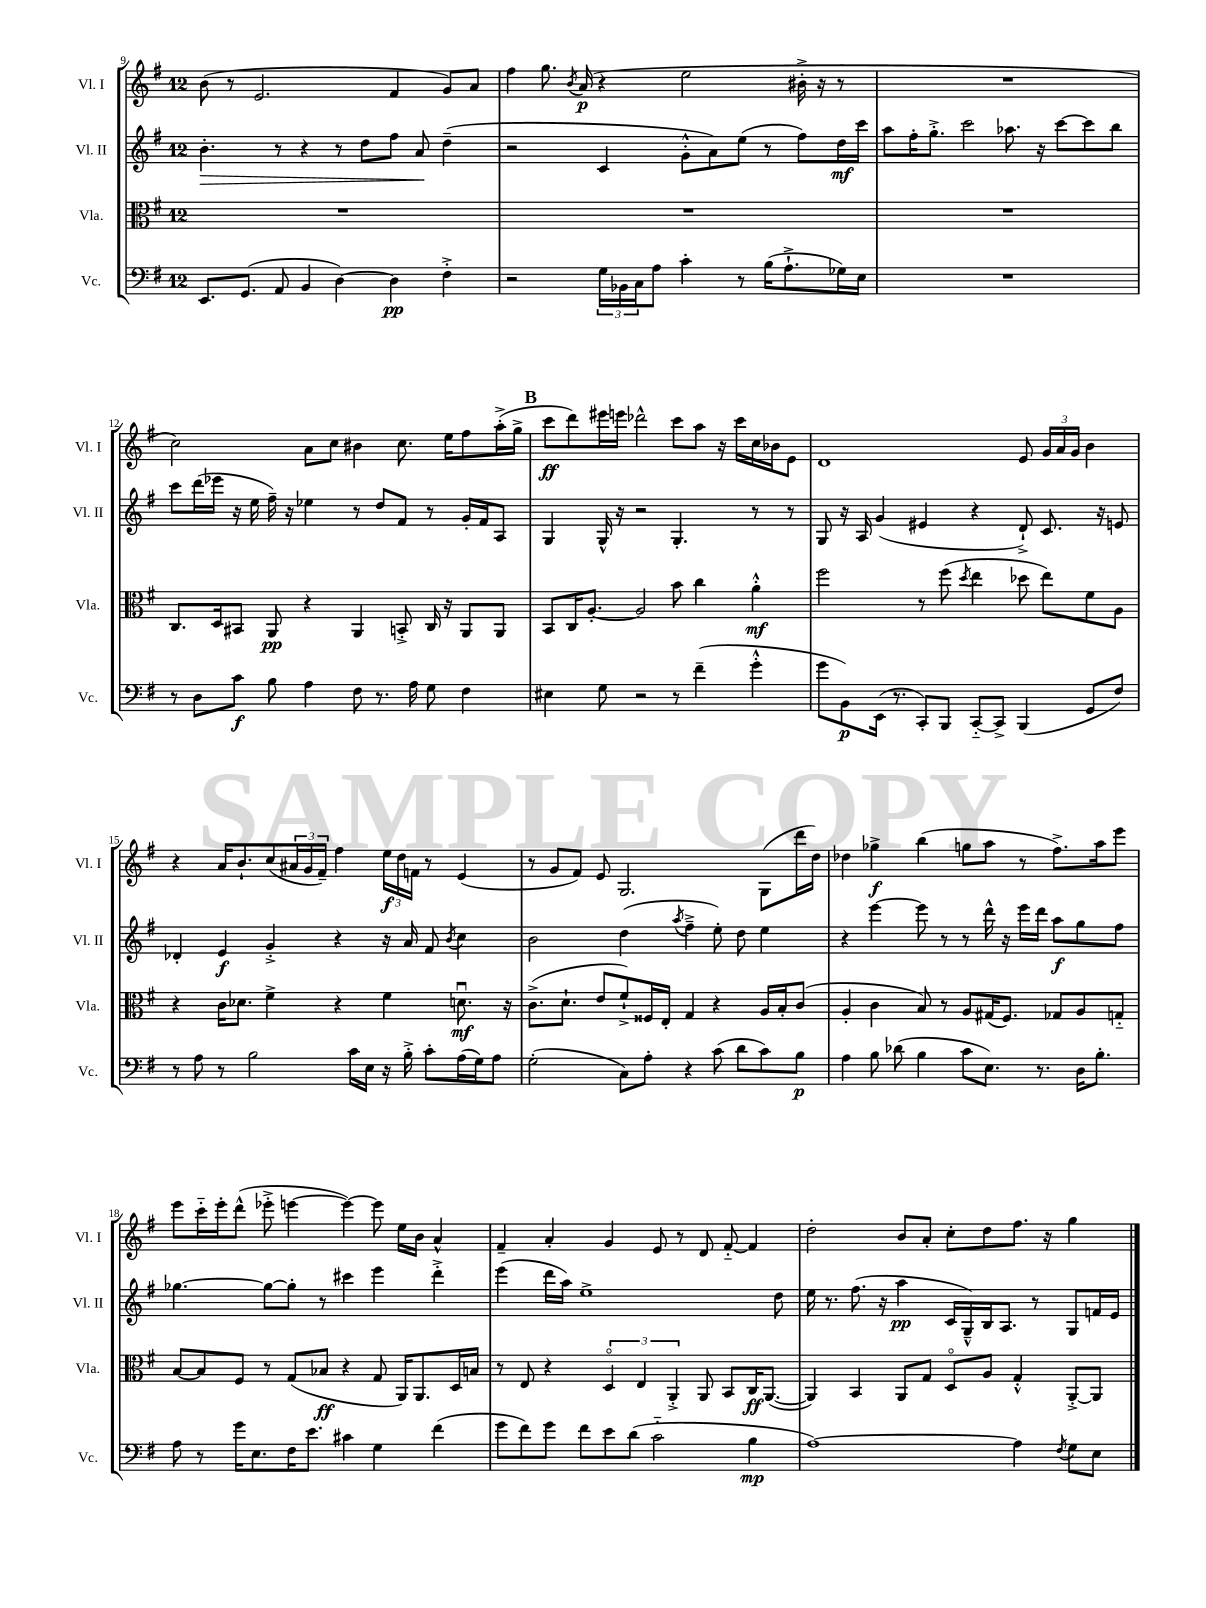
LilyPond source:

<<
\new StaffGroup <<
\new Staff = "s0" \with { instrumentName = "Vl. I" shortInstrumentName = "Vl. I" } {
    \clef treble \key g \major \once \override Staff.TimeSignature.style = #'single-digit \time 12/8
    b'8( r8 e'2. fis'4 g'8) a'8 |
    fis''4 g''8. \acciaccatura { b'8 } a'16\p( r4 e''2 bis'16-.-> r16 r8 |
    R1. |
    c''2) a'8 c''8 bis'4 c''8. e''16 fis''8 a''16-.->( g''16-> |
    \mark \markup { \bold "B" } c'''8\ff d'''8) eis'''16 e'''16 des'''2-^ c'''8 a''8 r16 c'''16 c''16 bes'16 e'8 |
    d'1 e'8 \tuplet 3/2 { g'16 a'16 g'16 } b'4 |
    r4 a'16 b'8.-! c''8( \tuplet 3/2 { ais'16 g'16 fis'16--) } fis''4 \tuplet 3/2 { e''16\f d''16 f'16 } r8 e'4( |
    r8 g'8 fis'8) e'8 g2. g8( d'''16 d''16) |
    des''4 ges''4->\f b''4( g''8 a''8 r8 fis''8.->) a''16 e'''8 |
    e'''8 c'''16-_ e'''16-. d'''8-^( ees'''8-.-> e'''4~ e'''4~) e'''8 e''16 b'16 a'4-^ |
    fis'4-- a'4-. g'4 e'8 r8 d'8 fis'8~-_ fis'4 |
    d''2-. b'8 a'8-. c''8-. d''8 fis''8. r16 g''4 \bar "|." |
}
\new Staff = "s1" \with { instrumentName = "Vl. II" shortInstrumentName = "Vl. II" } {
    \clef treble \key g \major \once \override Staff.TimeSignature.style = #'single-digit \time 12/8
    b'4.-.\> r8 r4 r8 d''8 fis''8 a'8\! d''4--( |
    r2 c'4 g'8-.-^ a'8) e''8( r8 fis''8) d''16\mf c'''16 |
    a''8 fis''16-. g''8.-.-> c'''2 aes''8. r16 c'''8~ c'''8 b''8 |
    c'''8 d'''16( ees'''16 r16 e''16 fis''16--) r16 ees''4 r8 d''8 fis'8 r8 g'16-. fis'16 a8 |
    \mark \markup { \bold "B" } g4 g16-^ r16 r2 g4.-. r8 r8 |
    g8 r16 a16 g'4( eis'4 r4 d'8-!->) c'8. r16 e'8 |
    des'4-. e'4\f g'4-.-> r4 r16 a'16 fis'8 \acciaccatura { b'8 } c''4 |
    b'2 d''4( \acciaccatura { a''8 } fis''4---> e''8-.) d''8 e''4 |
    r4 e'''4~ e'''8 r8 r8 d'''16-^ r16 e'''16 d'''16 a''8\f g''8 fis''8 |
    ges''4.~ ges''8~ ges''8-. r8 cis'''4 e'''4 d'''4-.-> |
    e'''4( d'''16 a''16) e''1-> d''8 |
    e''16 r8. fis''8.( r16 a''4\pp c'16 g16---^) b16 a8. r8 g8 f'16 e'16 \bar "|." |
}
\new Staff = "s2" \with { instrumentName = "Vla." shortInstrumentName = "Vla." } {
    \clef alto \key g \major \once \override Staff.TimeSignature.style = #'single-digit \time 12/8
    R1. |
    R1. |
    R1. |
    c8. d16 bis,8 a,8\pp r4 a,4 b,8-.-> c16 r16 a,8 a,8 |
    \mark \markup { \bold "B" } b,8 c16 a8.~-. a2 b'8 c''4 a'4-.-^\mf |
    fis''2 r8 fis''8( \acciaccatura { d''8 } e''4 des''8 e''8) fis'8 a8 |
    r4 c'16 des'8. fis'4-> r4 fis'4 d'8.\downbow\mf r16 |
    c'8.->( d'8.-! e'8 fis'8-!->) fisis16 e16-. g4 r4 a16 b16-. c'8( |
    a4-. c'4 b8) r8 a8 gis16( fis8.) ges8 a8 g8-_ |
    b8~ b8 fis8 r8 g8( bes8\ff r4 g8 a,16) a,8. d16 b16 |
    r8 e8 r4 \tuplet 3/2 { d4\flageolet e4 a,4-.-> } a,8 b,8 c16\ff a,8.~( |
    a,4) b,4 a,8 g8 d8\flageolet a8 g4-.-^ a,8~-.-> a,8 \bar "|." |
}
\new Staff = "s3" \with { instrumentName = "Vc." shortInstrumentName = "Vc." } {
    \clef bass \key g \major \once \override Staff.TimeSignature.style = #'single-digit \time 12/8
    e,8. g,8.( a,8 b,4 d4~) d4\pp fis4-.-> |
    r2 \tuplet 3/2 { g16 bes,16 c16 } a8 c'4-. r8 b16( a8.-!-> ges16) e16 |
    R1. |
    r8 d8 c'8\f b8 a4 fis8 r8. a16 g8 fis4 |
    \mark \markup { \bold "B" } eis4 g8 r2 r8 fis'4--( g'4-.-^ |
    g'8 b,8\p) e,16( r8. c,8-.) b,,8 c,8~-_ c,8-> b,,4( g,8 fis8) |
    r8 a8 r8 b2 c'16 e16 r16 b16-.-> c'8-. a16( g16) a8 |
    g2-.( c8) a8-. r4 c'8( d'8 c'8) b8\p |
    a4 b8 des'8( b4 c'8 e8.) r8. d16 b8.-. |
    a8 r8 g'16 e8. fis16 e'8. cis'4 g4 fis'4( |
    g'8 fis'8) g'8 fis'8 e'8 d'8( c'2-_ b4\mp |
    a1~) a4 \acciaccatura { fis8 } g8 e8 \bar "|." |
}
>>
>>
\layout { \context { \Score currentBarNumber = #9 } }
